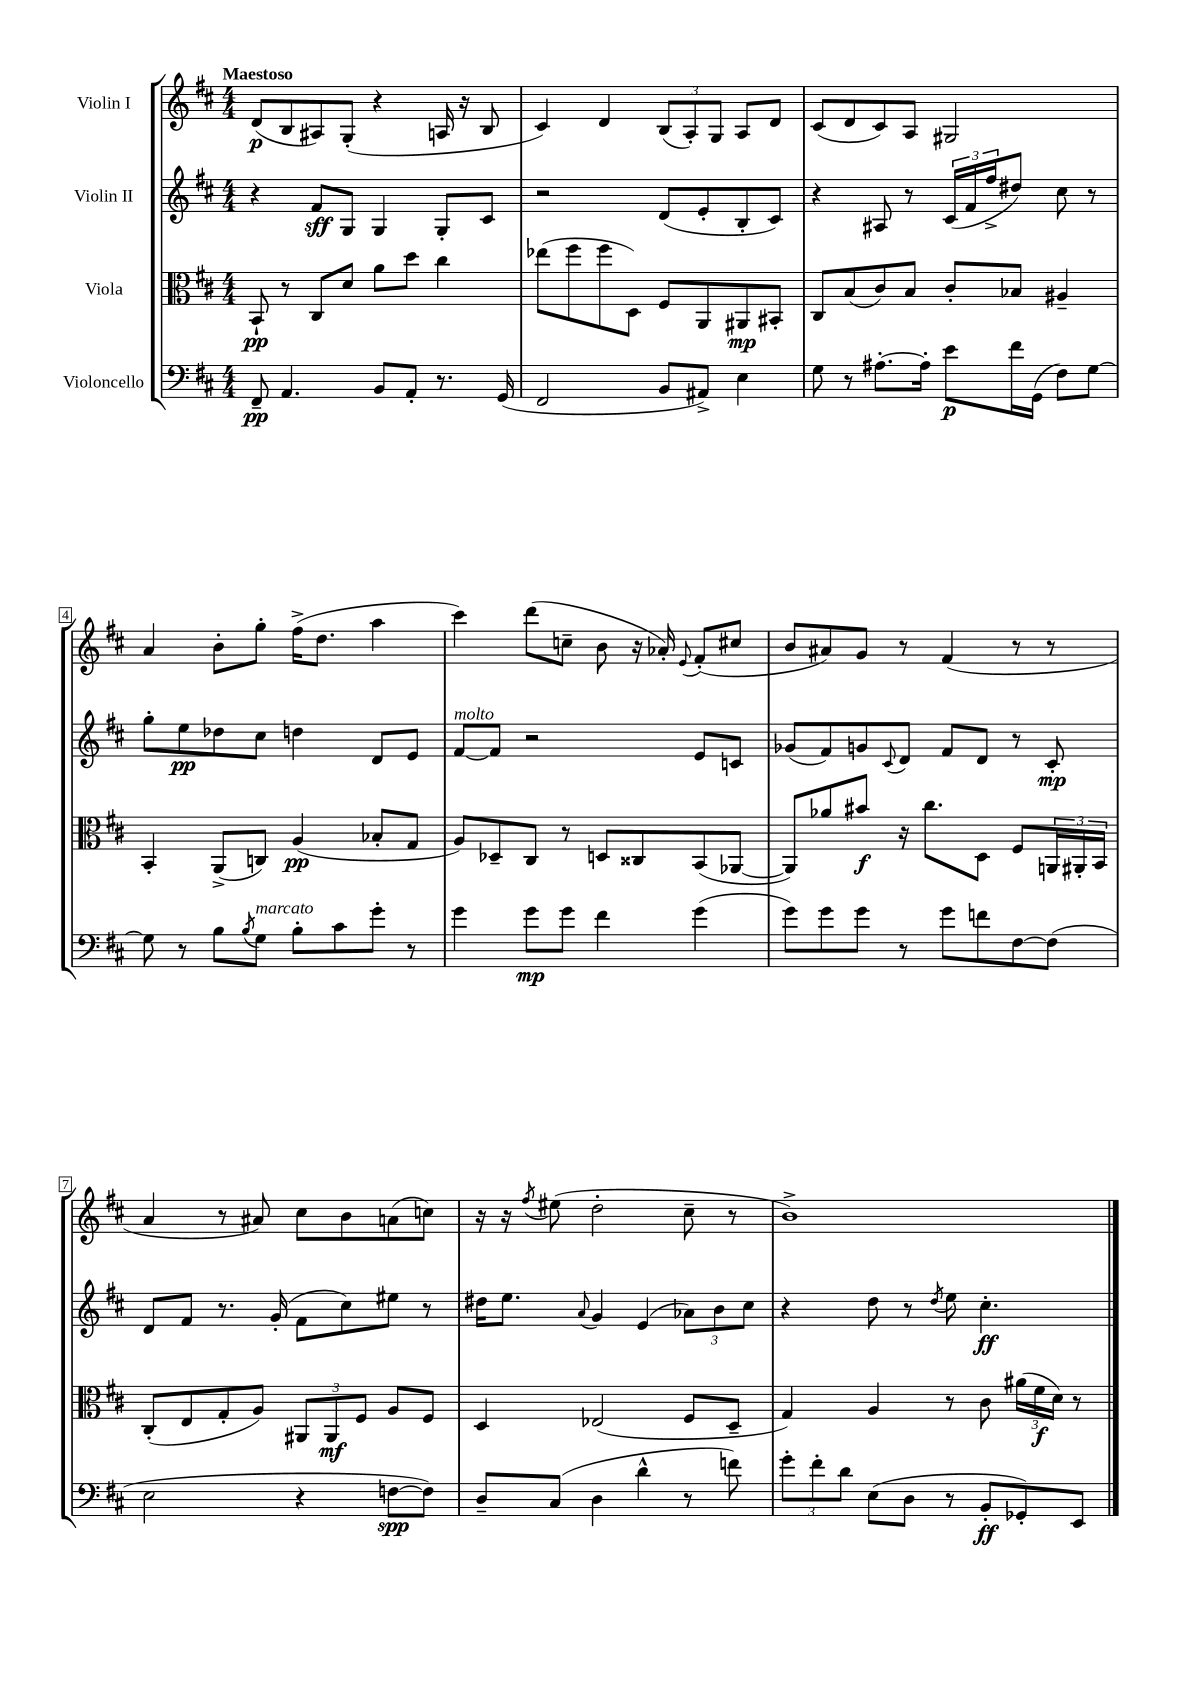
<<
\new StaffGroup <<
\new Staff = "s0" \with { instrumentName = "Violin I" } {
    \clef treble \key d \major \numericTimeSignature \time 4/4 \tempo "Maestoso"
    d'8\p( b8 ais8) g8-.( r4 a16 r16 b8 |
    cis'4) d'4 \tuplet 3/2 { b8( a8-.) g8 } a8 d'8 |
    cis'8( d'8 cis'8) a8 gis2 |
    a'4 b'8-. g''8-. fis''16->( d''8. a''4 |
    cis'''4) d'''8( c''8-- b'8 r16 aes'16-.) \appoggiatura { e'8 } fis'8-.( cis''8 |
    b'8 ais'8) g'8 r8 fis'4( r8 r8 |
    a'4 r8 ais'8) cis''8 b'8 a'8( c''8) |
    r16 r16 \acciaccatura { fis''8 } eis''8( d''2-. cis''8-- r8 |
    b'1->) \bar "|." |
}
\new Staff = "s1" \with { instrumentName = "Violin II" } {
    \clef treble \key d \major \numericTimeSignature \time 4/4
    r4 fis'8\sff g8 g4 g8-. cis'8 |
    r2 d'8( e'8-. b8-. cis'8) |
    r4 ais8 r8 \tuplet 3/2 { cis'16( fis'16 fis''16-> } dis''8) cis''8 r8 |
    g''8-. e''8\pp des''8 cis''8 d''4 d'8 e'8 |
    fis'8~^\markup { \italic "molto" } fis'8 r2 e'8 c'8 |
    ges'8( fis'8) g'8 \appoggiatura { cis'8 } d'8 fis'8 d'8 r8 cis'8-.\mp |
    d'8 fis'8 r8. g'16-.( fis'8 cis''8) eis''8 r8 |
    dis''16 e''8. \appoggiatura { a'8 } g'4 e'4( \tuplet 3/2 { aes'8) b'8 cis''8 } |
    r4 d''8 r8 \acciaccatura { d''8 } e''8 cis''4.-.\ff \bar "|." |
}
\new Staff = "s2" \with { instrumentName = "Viola" } {
    \clef alto \key d \major \numericTimeSignature \time 4/4
    b,8-!\pp r8 cis8 d'8 a'8 d''8 cis''4 |
    ees''8( fis''8 fis''8 d8) fis8 a,8 ais,8\mp bis,8-. |
    cis8 b8( cis'8) b8 cis'8-. bes8 ais4-- |
    b,4-. a,8->( c8) a4\pp( bes8-. g8 |
    a8) des8-- cis8 r8 d8 cisis8 b,8( aes,8~ |
    aes,8) aes'8 bis'8\f r16 cis''8. d8 fis8 \tuplet 3/2 { a,16 ais,16-. b,16 } |
    cis8-.( e8 g8-. a8) \tuplet 3/2 { ais,8 ais,8\mf fis8 } a8 fis8 |
    d4 ees2( fis8 d8-- |
    g4) a4 r8 cis'8 \tuplet 3/2 { ais'16( fis'16\f d'16) } r8 \bar "|." |
}
\new Staff = "s3" \with { instrumentName = "Violoncello" } {
    \clef bass \key d \major \numericTimeSignature \time 4/4
    fis,8--\pp a,4. b,8 a,8-. r8. g,16( |
    fis,2 b,8 ais,8->) e4 |
    g8 r8 ais8.~-. ais16-. e'8\p fis'16 g,16( fis8) g8~ |
    g8 r8 b8 \acciaccatura { b8 } g8^\markup { \italic "marcato" } b8-. cis'8 g'8-. r8 |
    g'4 g'8\mp g'8 fis'4 g'4( |
    g'8) g'8 g'8 r8 g'8 f'8 fis8~ fis8( |
    e2 r4 f8~\spp f8) |
    d8-- cis8( d4 d'4-^ r8 f'8) |
    \tuplet 3/2 { g'8-. fis'8-. d'8 } e8( d8 r8 b,8-.\ff ges,8-.) e,8 \bar "|." |
}
>>
>>
\layout { \context { \Score \override BarNumber.stencil = #(make-stencil-boxer 0.1 0.3 ly:text-interface::print) } }
